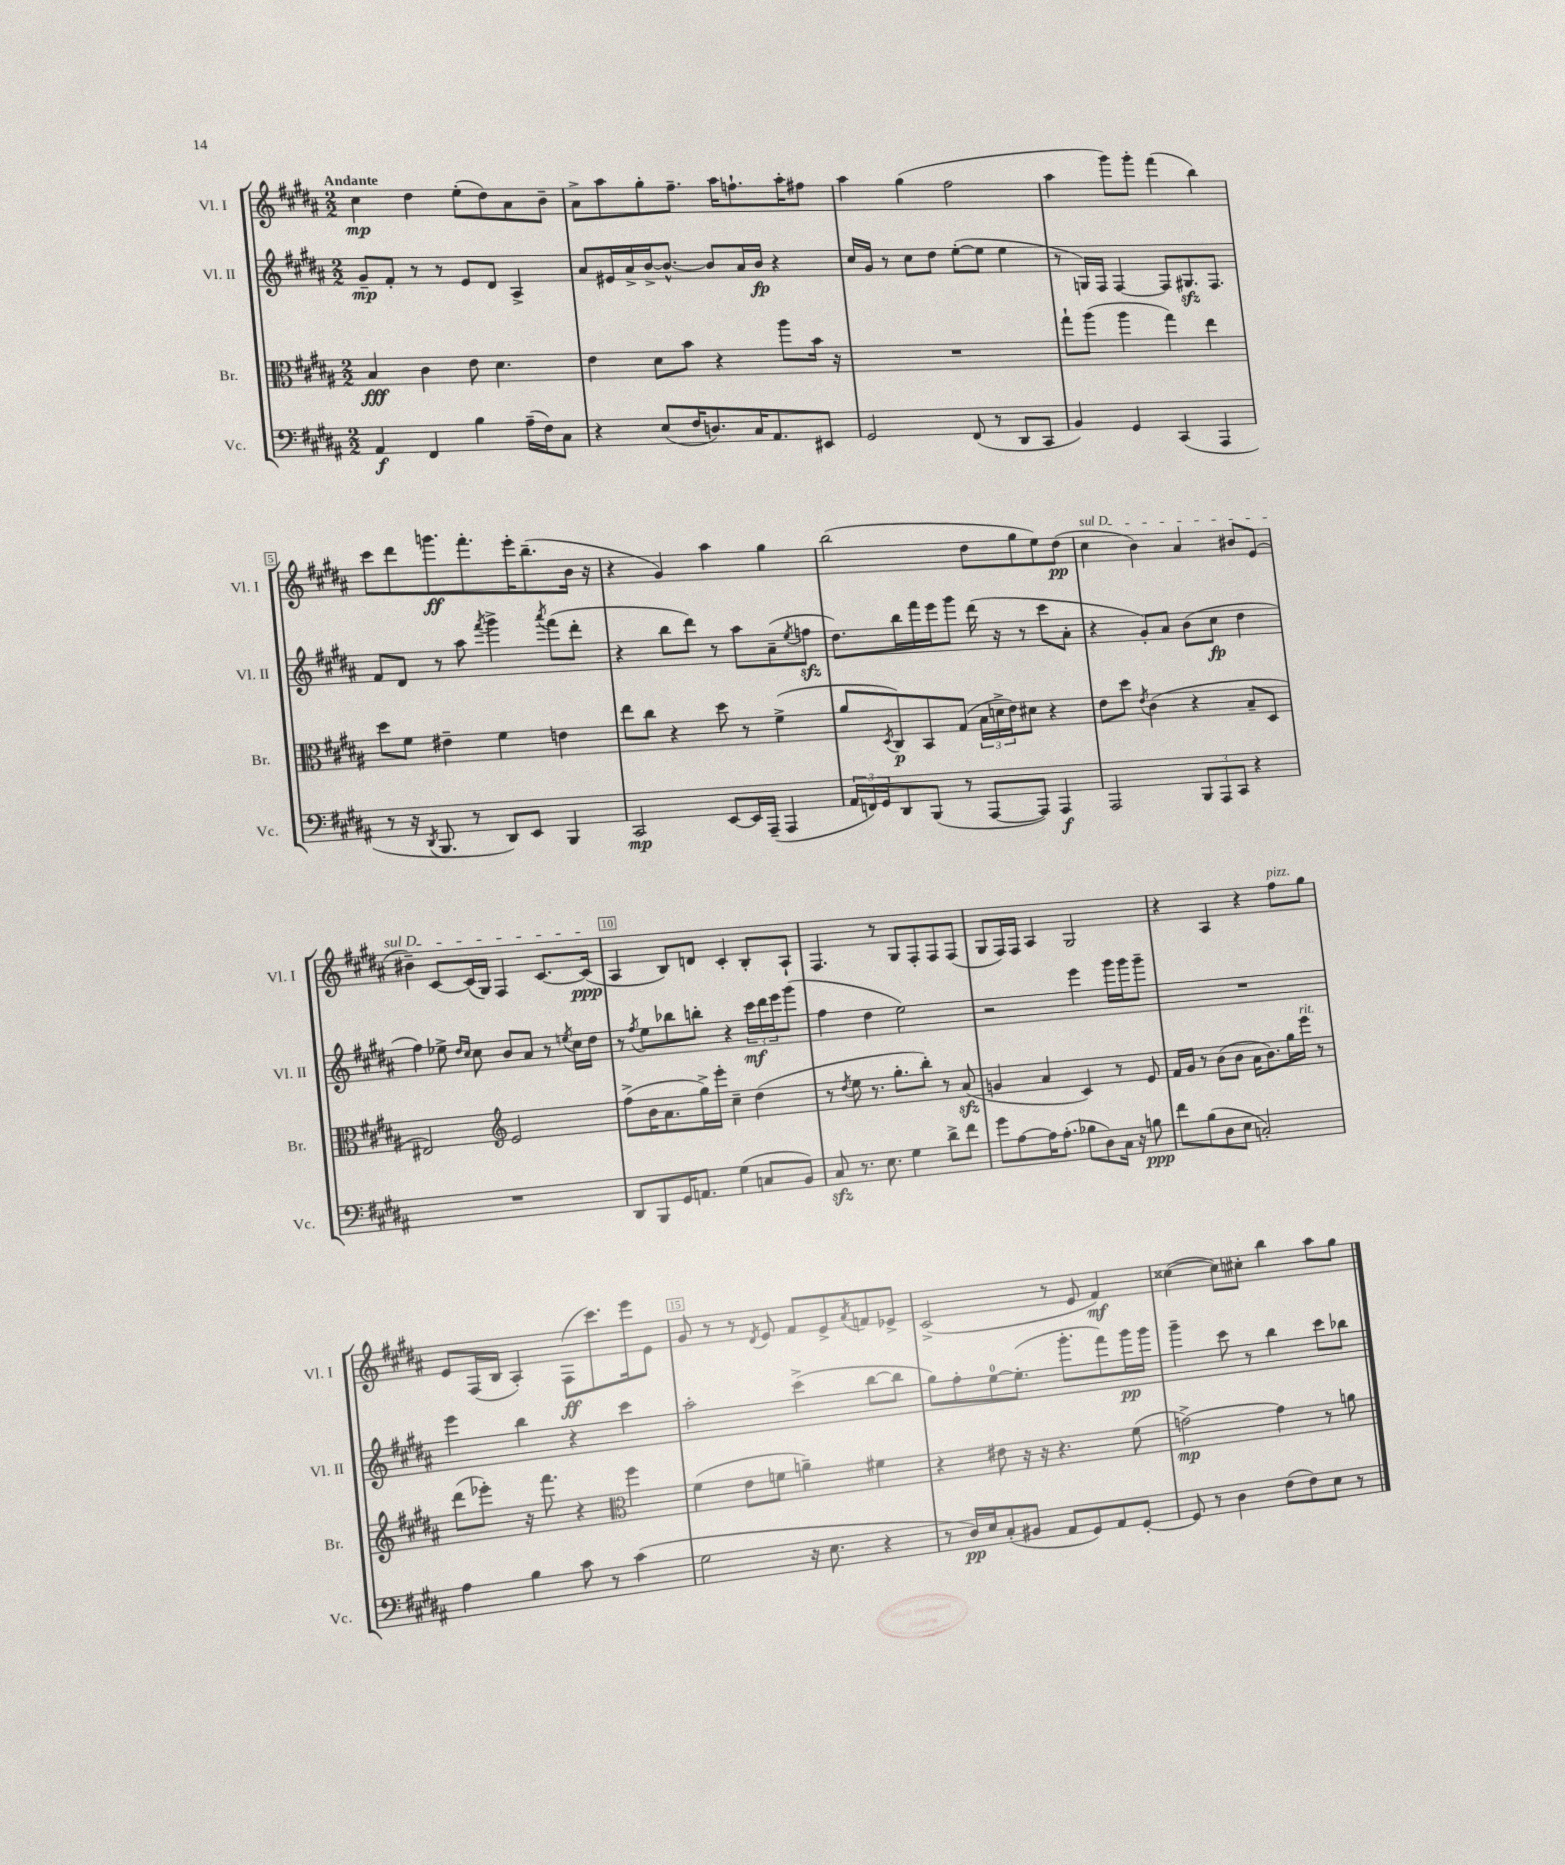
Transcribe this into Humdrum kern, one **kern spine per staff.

**kern	**kern	**kern	**kern
*staff4	*staff3	*staff2	*staff1
*clefF4	*clefC3	*clefG2	*clefG2
*k[f#c#g#d#a#]	*k[f#c#g#d#a#]	*k[f#c#g#d#a#]	*k[f#c#g#d#a#]
*M2/2	*M2/2	*M2/2	*M2/2
4AA#	4B	8g#~	4cc#
.	.	8f#'	.
4FF#	4c#	8r	4dd#
.	.	8r	.
4B	8e	8e	(8ee'
.	4.d#	8d#	8dd#)
(16A#~	.	4A#^	8a#
16F#)	.	.	.
8C#	.	.	8b~
=	=	=	=
4r	4e	8a#	8a#^
.	.	16e#	8aa#
.	.	16a#^	.
(8E	8d#	[16b^	8gg#'
.	.	8.b^^_	.
16F#	8b	.	8.ff#~
8.D)	.	.	.
.	4r	8b]	.
.	.	.	16aa#
16C#	.	16a#	8.ff`
8.AA#	.	16b	.
.	8aa#	4r	.
.	.	.	16aa#'
8EE#	16b	.	8ff#
.	16r	.	.
=	=	=	=
2GG#	1r	16cc#	4aa#
.	.	16g#	.
.	.	8r	.
.	.	8cc#	(4gg#
.	.	8dd#	.
(8FF#	.	([8ee'	2ff#
8r	.	8ee]	.
8DD#	.	4ee	.
8CC#	.	.	.
=	=	=	=
4BB)	8gg#`	8r	4aa#
.	(8aa#	16G)	.
.	.	16F#	.
4GG#	4aa#	[4F#	8ggg#)
.	.	.	8ggg#'
(4CC#	4gg#)	8F#]	(4fff#
.	.	8.G#	.
4AAA#	4ee	.	4bb)
.	.	8.F#	.
=	=	=	=
8r	8dd#	8f#	8ccc#
16r	8f#	8d#	8ddd#
8qDD#	.	.	.
8.BBB	.	.	.
.	4e#~	8r	8.ggg
8r	.	8aa#	.
.	.	.	8.fff#'
.	.	8qfff#	.
8DD#)	4f#	4ggg#^	.
8EE	.	.	16eee'
.	.	.	(8.bb~
.	.	8qaaa#	.
4BBB	4e	(8fff#	.
.	.	8ddd#'	16b
.	.	.	16r
=	=	=	=
2CC#	8ee	4r	4r
.	8cc#	.	.
.	4r	8bb	4g#)
.	.	8ddd#)	.
[8EE	8dd#	8r	4aa#
16EE]	8r	8aa#	.
(16AAA#~	.	.	.
4AAA#	(4f#^	(8a#~	4gg#
.	.	8qee	.
.	.	8ff	.
=	=	=	=
24AA#	8a#	8.dd#)	(2bb
24FF)	.	.	.
24GG#	.	.	.
.	8qD#	.	.
8DD#	8C#)	.	.
.	.	16bb	.
(8BBB	8BB	16fff#	.
.	.	16eee	.
8r	(8G#	8ggg#	.
[8AAA#	24B	(16ddd#	8dd#
.	24d^	.	.
.	.	16r	.
.	24e)	.	.
8AAA#])	8d#	8r	8gg#
4AAA#	4r	8ccc#	8ee)
.	.	8a#'	(8dd#
=	=	=	=
2AAA#	8e	4r	4cc#
.	8dd#	.	.
.	8qe	.	.
.	(4c#	8g#')	4b)
.	.	8a#	.
12BBB	4r	(8b	4a#
12AAA#	.	.	.
.	.	8cc#	.
12CC#	.	.	.
4r	8B~	4dd#	8b#
.	8D#	.	(8e
=	=	=	=
1r	2E#)	4ff#)	4b#~)
.	.	8ee-^	[8c#
.	.	16qqdd#	.
.	.	16qqcc#	.
.	.	8cc#	(16c#]
.	.	.	16G#)
*	*clefG2	*	*
.	2e	8b	4F#
.	.	8a#	.
.	.	8r	[8.c#
.	.	8qee	.
.	.	16cc#	.
.	.	16dd#	(16c#]
=	=	=	=
8DD#	(8ff#^	8r	4A#
.	.	8qff#	.
8BBB	16b	8ee	.
.	8.a#	.	.
16GG#	.	8bb-	8B)
8.AA	.	.	.
.	16gg#^)	8bb'	8d
.	16eee'	.	.
(4G#	4cc#~	4r	4c#'
8C	(4dd#	24ccc#	8B'
.	.	24ddd#	.
.	.	24eee	.
8BB)	.	(8ggg#	8A#`
=	=	=	=
8C#	8r	4ff#	4.F#
.	8qdd#	.	.
8.r	8ee	.	.
.	8.r	4dd#	.
8.E	.	.	.
.	.	.	8r
.	8.gg#'	.	.
4G#	.	2ee)	8G#
.	8bb')	.	8F#'
8d#^	8r	.	8F#
8f#	(8a#	.	(8F#
=	=	=	=
8g#	4g	2r	8G#
[8A#	.	.	16F#)
.	.	.	16F#
16A#]	4a#	.	4A#
(8.A#'	.	.	.
8B-	4c#)	4eee	2G#
8D#)	.	.	.
16C#	8r	16ggg#	.
16r	.	16ggg#	.
8B	8e	8ggg#~	.
=	=	=	=
8f#	16f#	1r	4r
.	16g#	.	.
(8B	8r	.	.
8D#	(8b	.	4A#
8E	8b	.	.
2C')	16a#	.	4r
.	8.b)	.	.
.	16gg#	.	8ff#
.	16eee	.	.
.	8r	.	8gg#
=	=	=	=
4A#	(8ddd#	4eee	8e
.	8eee-')	.	(16F#
.	.	.	16B
4B	16r	4bb	4A#')
.	8.fff#	.	.
8c#	4r	4r	(8F#
8r	.	.	8.ccc#)
*	*clefC3	*	*
(4c#	4ff#	4ccc#	.
.	.	.	16eee
.	.	.	8e
=	=	=	=
2G#	(4f#	2aa#'	8g#
.	.	.	8r
.	8e	.	8r
.	.	.	8qd#
.	8f	.	8e
16r	4a~)	(4ccc#^	8f#
8.E	.	.	.
.	.	.	8e^
.	.	.	8qa#
4r	4f#	[8bb	8f
.	.	8bb]	8e-^
=	=	=	=
8r	4r	8gg#)	(2c#^
16D#)	.	8ff#'	.
16E	.	.	.
(8C#'	8e#	[8ee	.
8BB#	16r	(8.ee']	.
.	16r	.	.
8AA#	4.r	.	8r
.	.	8.ggg#'	.
8GG#)	.	.	8e
8AA#	.	8fff#)	4f#)
[8GG#'	(8f#	16ggg#	.
.	.	16ggg#	.
=	=	=	=
8GG#]	[2g^)	4ggg#~	([4cc##
8r	.	.	.
4D#	.	8ccc#	8cc##])
.	.	8r	8cc#'
(8F#	4g]	4bb	4bb
8F#)	.	.	.
8E	8r	8ccc#	8aa#
8r	8a	8bb-	8gg#
==	==	==	==
*-	*-	*-	*-
